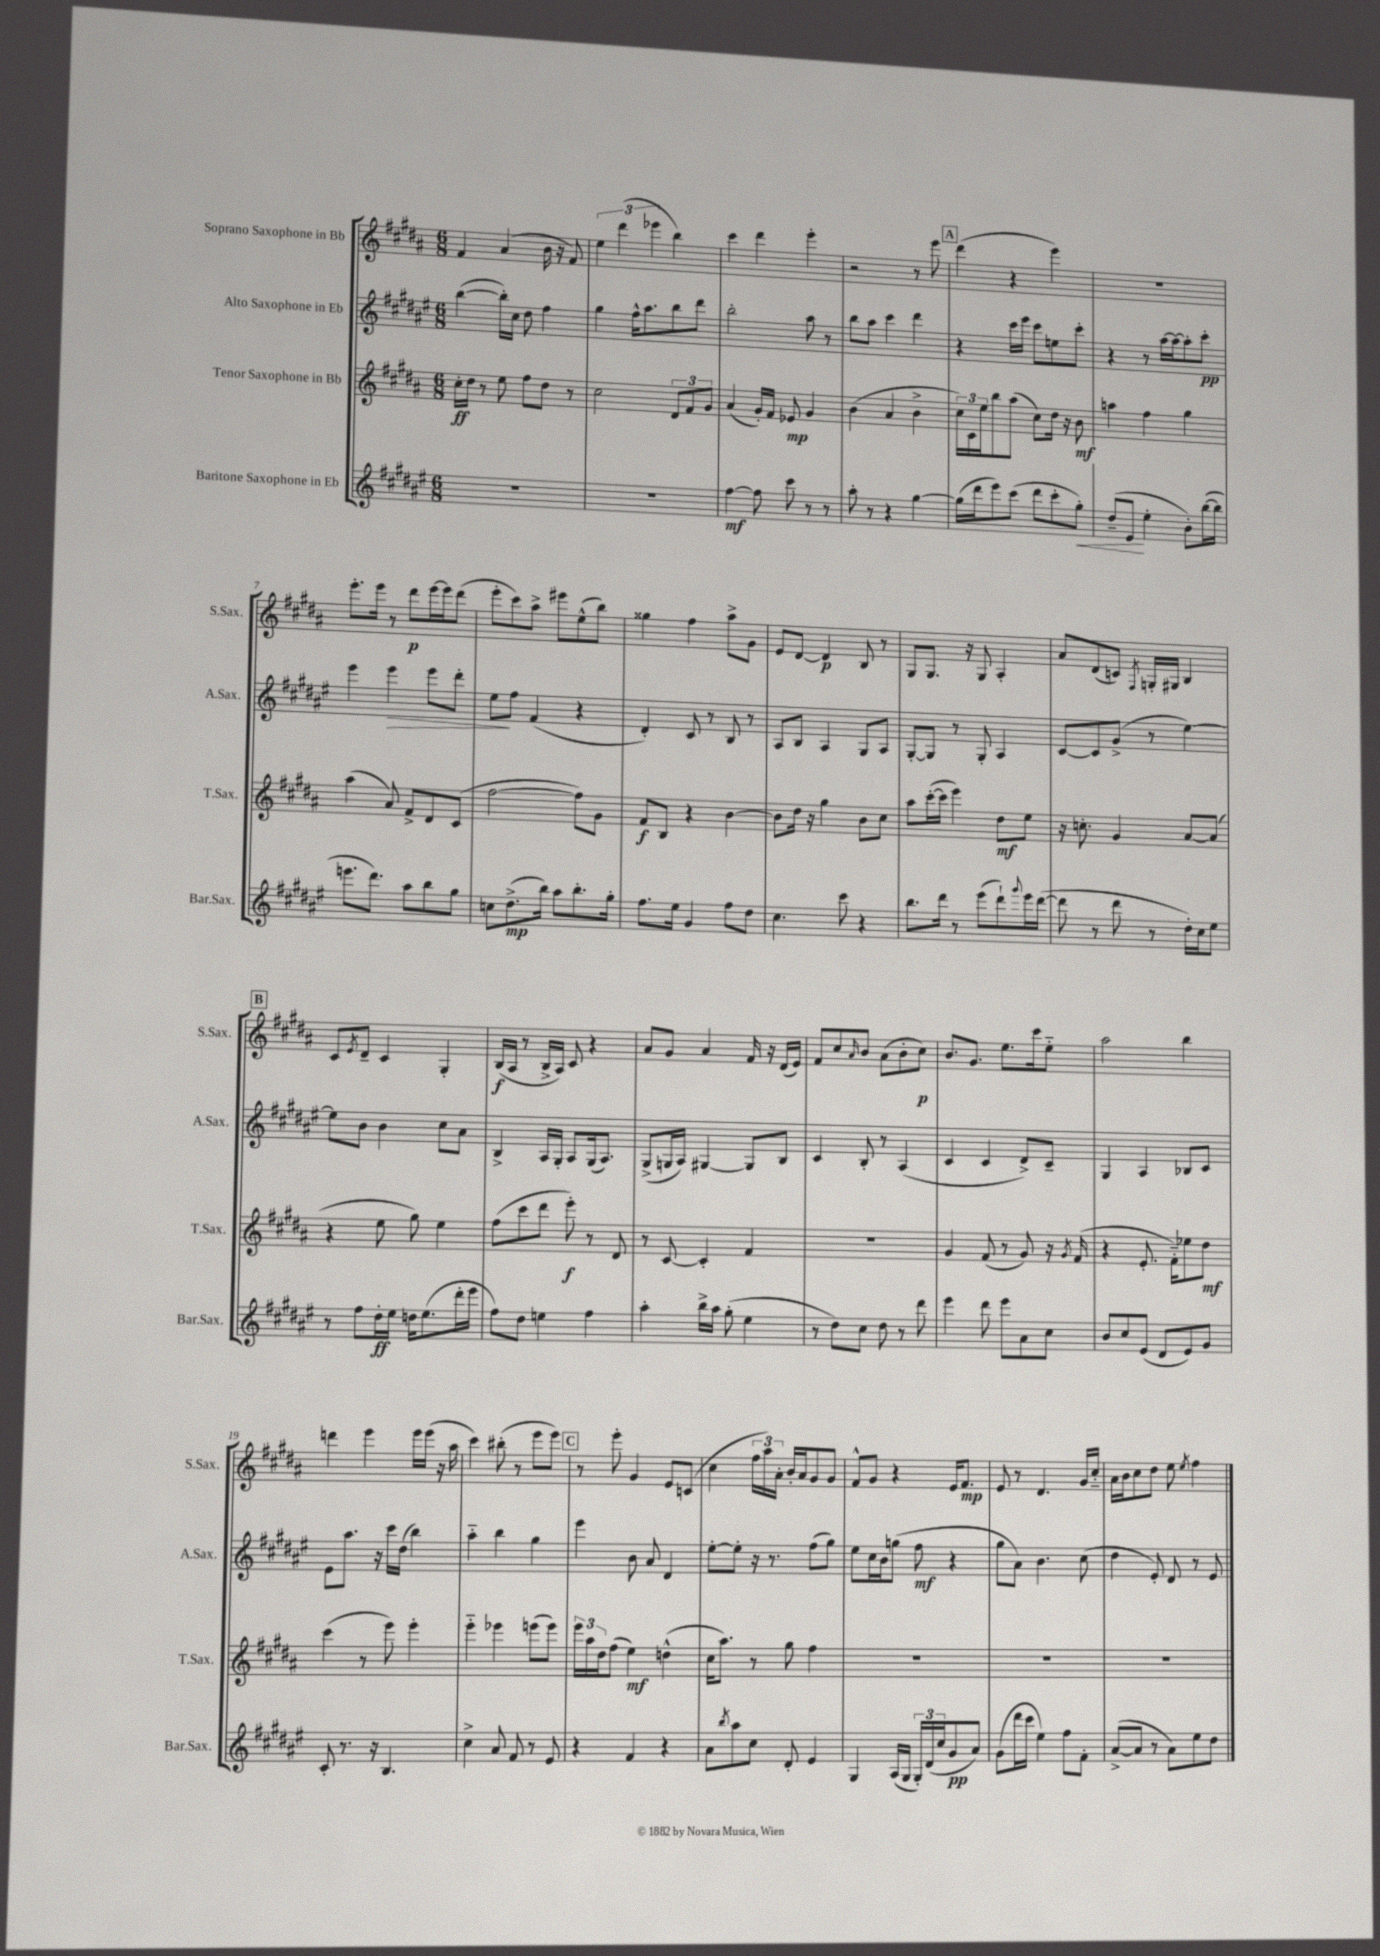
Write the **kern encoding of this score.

**kern	**dynam	**kern	**dynam	**kern	**dynam	**kern	**dynam
*part4	*part4	*part3	*part3	*part2	*part2	*part1	*part1
*staff4	*staff4	*staff3	*staff3	*staff2	*staff2	*staff1	*staff1
*I"Baritone Saxophone in Eb	*	*I"Tenor Saxophone in Bb	*	*I"Alto Saxophone in Eb	*	*I"Soprano Saxophone in Bb	*
*I'Bar.Sax.	*	*I'T.Sax.	*	*I'A.Sax.	*	*I'S.Sax.	*
*clefG2	*	*clefG2	*	*clefG2	*	*clefG2	*
*k[f#c#g#d#a#e#]	*	*k[f#c#g#d#a#]	*	*k[f#c#g#d#a#e#]	*	*k[f#c#g#d#a#]	*
*M6/8	*	*M6/8	*	*M6/8	*	*M6/8	*
=1	=1	=1	=1	=1	=1	=1	=1
2.r	.	16cc#'\LL	ff	([4bb\	.	4f#/	.
.	.	16dd#\JJ	.	.	.	.	.
.	.	8r	.	.	.	.	.
.	.	8ee\	.	16bb'\LL])	.	(4a#/	.
.	.	.	.	16cc#\JJ	.	.	.
.	.	8ff#\L	.	8dd#\	.	.	.
.	.	8dd#\J	.	4ff#\	.	16b\	.
.	.	.	.	.	.	16r	.
.	.	8r	.	.	.	8f#/)	.
=2	=2	=2	=2	=2	=2	=2	=2
2.r	.	2cc#\	.	4gg#\	.	6ee\	.
.	.	.	.	.	.	(6ddd#\	.
.	.	.	.	16ff#^^\KL	.	.	.
.	.	.	.	8.aa#\	.	.	.
.	.	.	.	.	.	6eee-X\	.
.	.	12d#/L	.	8bb\	.	4bb\)	.
.	.	12f#/	.	.	.	.	.
.	.	.	.	8ddd#\J	.	.	.
.	.	12g#/J	.	.	.	.	.
=3	=3	=3	=3	=3	=3	=3	=3
[4ff#\	mf	(4a#/	.	2bb'\	.	4ccc#\	.
8ff#\]	.	16g#'/LL)	.	.	.	4ddd#\	.
.	.	16f#/JJ	.	.	.	.	.
8ccc#\	.	8e-X/	mp	.	.	.	.
8r	.	4g#/	.	8aa#\	.	4eee'\	.
8r	.	.	.	8r	.	.	.
=4	=4	=4	=4	=4	=4	=4	=4
8aa#'\	.	(4b\	.	8bb\L	.	2r	.
8r	.	.	.	8aa#\J	.	.	.
4r	.	4a#/	.	4ccc#\	.	.	.
[4gg#\	.	4b^\	.	4ddd#\	.	8r	.
.	.	.	.	.	.	8eee\	.
!!LO:REH:place=s1:t=A
=5	=5	=5	=5	=5	=5	=5	=5
(16gg#\LL]	.	24cc#\LL)	.	4r	.	(4ddd#\	.
.	.	24c#\	.	.	.	.	.
16ddd#\J	.	.	.	.	.	.	.
.	.	24ee\J	.	.	.	.	.
8eee#\)	.	8bb\	.	.	.	.	.
(8ccc#\J	.	(8aa#\J	.	16ccc#\LL	.	4r	.
.	.	.	.	16eee#\JJ	.	.	.
8ddd#\L	.	8cc#\L)	.	8ccc#\L	.	.	.
8ccc#'\	.	16dd#\Jk	.	8een\	.	4eee\)	.
.	.	16r	.	.	.	.	.
!	!LO:HP:b	!	!	!	!	!	!
8gg#'\J)	<	8b\	mf	8ccc#'\J	.	.	.
=6	=6	=6	=6	=6	=6	=6	=6
(8dd#~/L	.	4aan\	.	4r	.	2.r	.
8e#/J	.	.	.	.	.	.	.
4ee#'\	[	4ff#\	.	8r	.	.	.
.	.	.	.	[16aa#\LL	.	.	.
.	.	.	.	16aa#\J_	.	.	.
8b'\L)	.	4gg#\	.	8aa#'\]	.	.	.
([16bb\L	.	.	.	8ccc#'\J	pp	.	.
16bb\JJ]	.	.	.	.	.	.	.
!!LO:LB:g=z
=7	=7	=7	=7	=7	=7	=7	=7
8.eeen\L	.	(4aa#\	.	4eee#\	.	8.eee'\L	.
8.ddd#\J)	.	.	.	.	.	16eee\Jk	.
!	!	!	!	!	!LO:HP:b	!	!
.	.	8a#/)	.	4eee#\	>	8r	.
8aa#\L	.	8f#^/L	.	.	.	8ddd#\L	p
8bb\	.	8d#/	.	8eee#\L	.	[16eee\L	.
.	.	.	.	.	.	16eee\J]	.
8gg#\J	.	(8c#/J	.	8ddd#'\J	.	(8ddd#\J	.
=8	=8	=8	=8	=8	=8	=8	=8
8ccn\L	.	[2ff#\	.	8ee#\L	.	8eee'\L	.
(8.dd#^\	mp	.	.	8ff#\J	]	8ccc#\)	.
.	.	.	.	(4f#/	.	8aa#^\J	.
16bb\Jk)	.	.	.	.	.	.	.
8aa#\L	.	.	.	.	.	8eee#X\L	.
8.bb'\	.	8ff#\L])	.	4r	.	(8ee^^\	.
.	.	8g#\J	.	.	.	8bb\J)	.
16gg#'\Jk	.	.	.	.	.	.	.
=9	=9	=9	=9	=9	=9	=9	=9
8.ff#\L	.	8f#/L	f	4d#'/)	.	4gg##X\	.
.	.	8B/J	.	.	.	.	.
16ee#\Jk	.	.	.	.	.	.	.
4g#/	.	4r	.	8c#/	.	4ff#\	.
.	.	.	.	8r	.	.	.
8ff#\L	.	[4b\	.	8B/	.	8aa#^\L	.
8dd#\J	.	.	.	8r	.	8g#\J	.
=10	=10	=10	=10	=10	=10	=10	=10
4.cc#\	.	8b\L]	.	8A#/L	.	8e/L	.
.	.	16dd#\Jk	.	8B/J	.	[8d#/J	.
.	.	16r	.	.	.	.	.
.	.	4gg#\	.	4A#/	.	4d#/]	p
8ccc#\	.	.	.	.	.	.	.
4r	.	8b\L	.	8G#/L	.	8B/	.
.	.	8cc#\J	.	8A#/J	.	8r	.
=11	=11	=11	=11	=11	=11	=11	=11
8.bb\L	.	8aa#\L	.	[8G#'/L	.	8G#/L	.
.	.	([16ccc#'\L	.	8G#/J]	.	8.G#/J	.
16ddd#\Jk	.	16ccc#\JJ]	.	.	.	.	.
8r	.	4eee\)	.	8r	.	.	.
.	.	.	.	.	.	16r	.
(8eee#\L	.	.	.	8G#'/	.	8G#/	.
8ddd#`\)	.	8dd#\L	mf	4A#/	.	4A#'/	.
8qqggg#/	.	.	.	.	.	.	.
16eee#\L	.	8ee\J	.	.	.	.	.
([16ddd#\JJ	.	.	.	.	.	.	.
=12	=12	=12	=12	=12	=12	=12	=12
8ddd#\]	.	16r	.	[8c#/L	.	8a#/L	.
.	.	8.ccn'\	.	.	.	.	.
8r	.	.	.	8c#/]	.	(8d#/	.
8ddd#\	.	4g#/	.	(8g#^/J	.	8cn/J)	.
.	.	.	.	.	.	8qF#/	.
8r	.	.	.	8r	.	16Gn'/LL	.
.	.	.	.	.	.	16G#X/JJ	.
16dd#'\LL)	.	[8a#/L	.	[4ee#\)	.	4B/	.
16cc#\J	.	.	.	.	.	.	.
8ee#\J	.	(8a#/J]	.	.	.	.	.
!!LO:LB:g=z
!!LO:REH:place=s1:t=B
=13	=13	=13	=13	=13	=13	=13	=13
8r	.	4r	.	8ee#\L]	.	8c#/L	.
.	.	.	.	.	.	8qe/	.
8ff#\L	.	.	.	8b\J	.	8d#~/J	.
16dd#'\L	ff	8ee\	.	4b\	.	4c#/	.
16ee#\JJ	.	.	.	.	.	.	.
16ddn\KL	.	8gg#\)	.	.	.	.	.
(8.ee#\	.	.	.	.	.	.	.
.	.	4ee\	.	8cc#\L	.	4G#'/	.
16ddd#'\L	.	.	.	8a#\J	.	.	.
16eee#\JJ	.	.	.	.	.	.	.
=14	=14	=14	=14	=14	=14	=14	=14
8ff#\L)	.	(8ff#\L	.	4B^/	.	(16B/LL	f
.	.	.	.	.	.	16A#/JJ	.
8dd#\J	.	8ccc#\	.	.	.	8r	.
4een\	.	8ddd#\J	.	16A#/LL	.	16B^/LL	.
.	.	.	.	16G#'/JJ	.	16A#/JJ)	.
.	.	8eee'\)	f	8A#/L	.	8c#/	.
4ff#\	.	8r	.	(16G#/k	.	4r	.
.	.	.	.	8.A#/J)	.	.	.
.	.	8d#/	.	.	.	.	.
=15	=15	=15	=15	=15	=15	=15	=15
4aa#'\	.	8r	.	(8G#^/L	.	8a#/L	.
.	.	[8c#/	.	16Gn/L	.	8g#/J	.
.	.	.	.	16A#/JJ)	.	.	.
16bb^\LL	.	4c#'/]	.	[4G#X/	.	4a#/	.
16aa#\JJ	.	.	.	.	.	.	.
(8gg#'\	.	.	.	.	.	.	.
4ee#\	.	4f#/	.	8G#/L]	.	16f#/	.
.	.	.	.	.	.	16r	.
.	.	.	.	8B/J	.	(16d#/LL	.
.	.	.	.	.	.	16e/JJ)	.
=16	=16	=16	=16	=16	=16	=16	=16
8r	.	2.r	.	4c#/	.	8f#/L	.
8dd#\L)	.	.	.	.	.	8cc#/	.
.	.	.	.	.	.	16qqa#/	.
8cc#\J	.	.	.	8B'/	.	8b/J	.
8dd#\	.	.	.	8r	.	(8a#\L	.
8r	.	.	.	(4A#/	.	8b'\	.
8ddd#\	.	.	.	.	.	8cc#\J)	p
=17	=17	=17	=17	=17	=17	=17	=17
4eee#\	.	4g#/	.	4c#/	.	8.b/L	.
.	.	.	.	.	.	8.g#/J	.
8ddd#\	.	(8f#/	.	4c#/	.	.	.
8eee#\L	.	8r	.	.	.	8.ee\L	.
8a#\	.	8g#/)	.	8d#^/L)	.	.	.
.	.	.	.	.	.	16ccc#\k	.
8cc#\J	.	16r	.	8c#~/J	.	8ee\J	.
.	.	8qg#/	.	.	.	.	.
.	.	(16f#/	.	.	.	.	.
=18	=18	=18	=18	=18	=18	=18	=18
8b/L	.	4r	.	4G#/	.	2aa#\	.
8cc#/	.	.	.	.	.	.	.
(8e#/J	.	8.e'/	.	4A#/	.	.	.
8d#/L	.	.	.	.	.	.	.
.	.	16f#\KL)	.	.	.	.	.
8e#/)	.	8ee-X\	.	8B-X/L	.	4bb\	.
8g#/J	.	8dd#\J	mf	8c#/J	.	.	.
!!LO:LB:g=z
=19	=19	=19	=19	=19	=19	=19	=19
8c#'/	.	(4ccc#\	.	8e#\L	.	4dddn\	.
8.r	.	.	.	8.aa#\J	.	.	.
.	.	8r	.	.	.	4eee\	.
16r	.	.	.	16r	.	.	.
4.B/	.	8eee\)	.	16ccc#\LL	.	.	.
.	.	.	.	(16dd#\JJ	.	.	.
.	.	4eee'\	.	4bb\)	.	16eee\LL	.
.	.	.	.	.	.	(16eee\JJ	.
.	.	.	.	.	.	16r	.
.	.	.	.	.	.	16aa#\	.
=20	=20	=20	=20	=20	=20	=20	=20
4cc#^\	.	4eee\	.	4aa#\	.	4ccc#\)	.
8a#/	.	4eee-X\	.	4bb\	.	(8bb#X'\	.
8f#/	.	.	.	.	.	8r	.
8r	.	(8eeen\L	.	4gg#\	.	8eee\L	.
8e#/	.	8eee\J)	.	.	.	8eee\J)	.
!!LO:REH:place=s1:t=C
=21	=21	=21	=21	=21	=21	=21	=21
4r	.	24eee\LL	.	4eee#\	.	8r	.
.	.	24aa#\	.	.	.	.	.
.	.	24dd#\J	.	.	.	.	.
.	.	(8ff#\J	.	.	.	8eee'\	.
4f#/	.	4ee\)	mf	8b\	.	4g#/	.
.	.	.	.	8a#/	.	.	.
4r	.	(4ddn^^\	.	4d#/	.	8e/L	.
.	.	.	.	.	.	(8cn/J	.
=22	=22	=22	=22	=22	=22	=22	=22
8a#\L	.	16cc#\KL	.	[8ee#'\L	.	4cc#\	.
.	.	8.aa#\J)	.	.	.	.	.
8qbb/	.	.	.	.	.	.	.
8aa#\	.	.	.	8ee#'\J]	.	.	.
8cc#\J	.	8r	.	16r	.	24ff#\LL	.
.	.	.	.	.	.	24aa#\)	.
.	.	.	.	8.r	.	.	.
.	.	.	.	.	.	24a#'\JJ	.
8d#'/	.	8gg#\	.	.	.	16b'/LL	.
.	.	.	.	.	.	16a#/J	.
4e#/	.	4ff#\	.	(8ff#\L	.	8g#/	.
.	.	.	.	8gg#\J)	.	8g#/J	.
=23	=23	=23	=23	=23	=23	=23	=23
4G#/	.	2.r	.	8ee#\L	.	8f#^^/L	.
.	.	.	.	16cc#\L	.	8g#/J	.
.	.	.	.	16b\J	.	.	.
(16A#/LL	.	.	.	(8ggn\J	.	4r	.
16G#/JJ	.	.	.	.	.	.	.
24G#'/LL)	.	.	.	8ff#\	mf	.	.
(24d#/	.	.	.	.	.	.	.
24cc#/J	.	.	.	.	.	.	.
8g#/	pp	.	.	4r	.	16e/KL	.
.	.	.	.	.	.	8.f#/J	mp
8a#/J)	.	.	.	.	.	.	.
=24	=24	=24	=24	=24	=24	=24	=24
(8g#\L	.	2.r	.	8gg#\L	.	8e/	.
16ddd#\L	.	.	.	8a#\J)	.	8r	.
16ccc#\JJ	.	.	.	.	.	.	.
4ee#\)	.	.	.	4.b\	.	4.d#/	.
8ff#\L	.	.	.	.	.	.	.
8f#'\J	.	.	.	(8cc#\	.	16g#/LL	.
.	.	.	.	.	.	16cc#/JJ	.
=25	=25	=25	=25	=25	=25	=25	=25
([8a#^/L	.	2.r	.	4dd#\	.	16a#\LL	.
.	.	.	.	.	.	16b\J	.
8a#/J]	.	.	.	.	.	8cc#\	.
8r	.	.	.	8e#'/)	.	8dd#\J	.
8a#\L)	.	.	.	8d#/	.	8ee\	.
.	.	.	.	.	.	8qee/	.
8ee#\	.	.	.	8r	.	4ff#\	.
8dd#\J	.	.	.	8e#/	.	.	.
==	==	==	==	==	==	==	==
*-	*-	*-	*-	*-	*-	*-	*-
